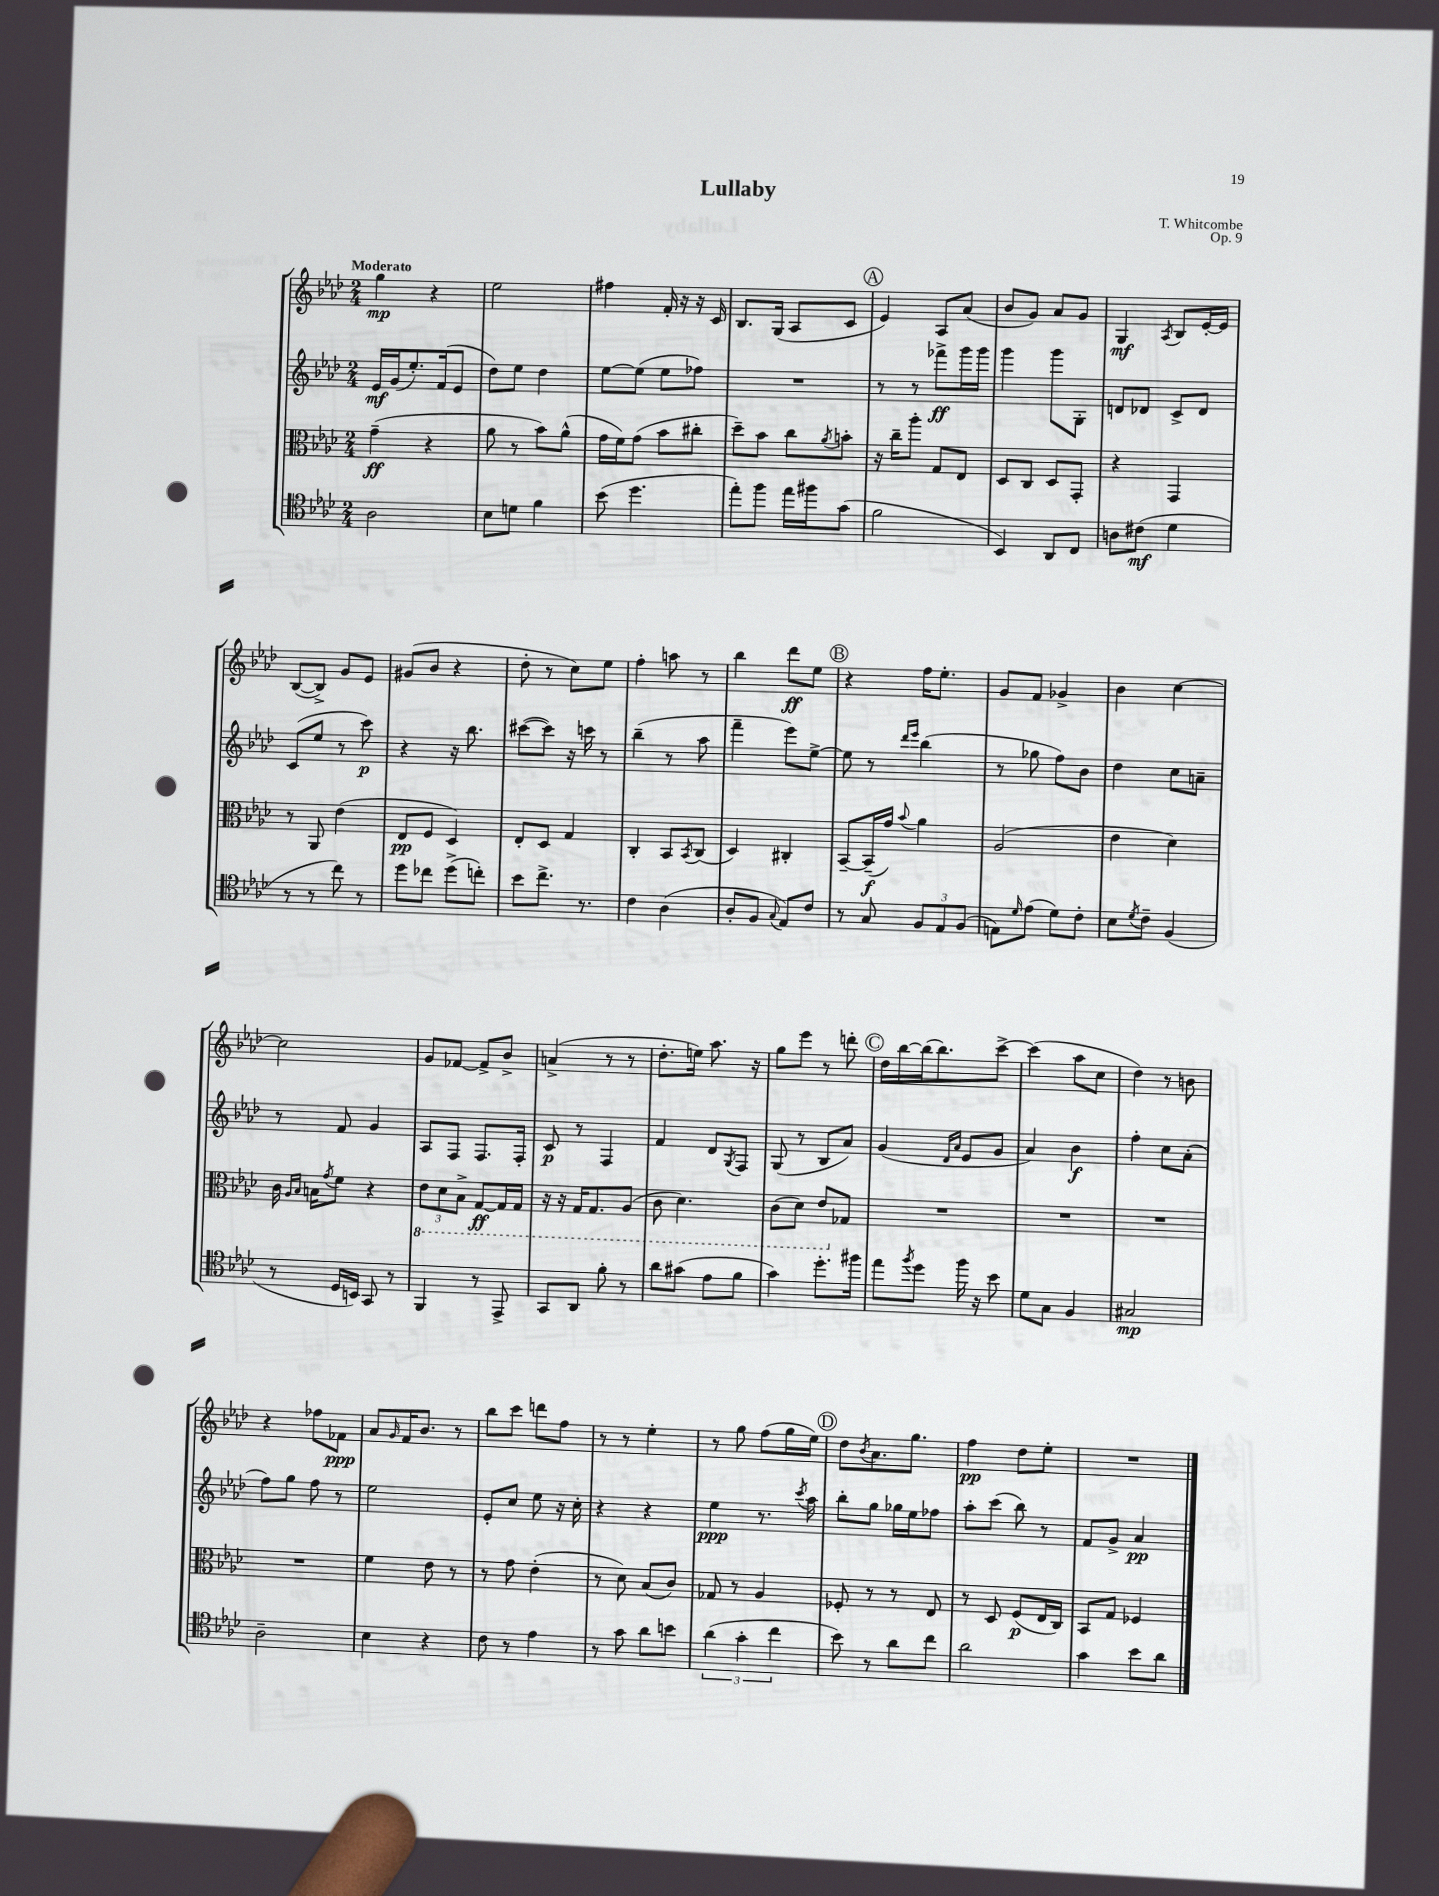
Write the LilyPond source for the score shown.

\header { title = "Lullaby" composer = "T. Whitcombe" opus = "Op. 9" }
<<
\new StaffGroup <<
\new Staff = "s0" {
    \clef treble \key aes \major \numericTimeSignature \time 2/4 \tempo "Moderato"
    g''4\mp r4 |
    ees''2 |
    fis''4 f'16-. r16 r16 c'16 |
    bes8. g16( aes8 c'8 |
    \mark \markup { \circle "A" } ees'4) aes8 aes'8( |
    bes'8 g'8) aes'8 g'8 |
    g4\mf \acciaccatura { aes8 } bes8 ees'16~-. ees'16 |
    bes8~( bes8->) g'8 ees'8 |
    gis'8( bes'8 r4 |
    des''8-. r8 c''8) ees''8 |
    f''4-. a''8 r8 |
    bes''4 des'''8\ff ees''8 |
    \mark \markup { \circle "B" } r4 f''16 ees''8.-. |
    g'8 f'8 ges'4-> |
    bes'4 c''4~ |
    c''2 |
    g'8 fes'8~ fes'8-> bes'8-> |
    a'4->( r8 r8 |
    des''8.-. e''16) aes''8. r16 |
    g''8 ees'''8 r8 d'''8-. |
    \mark \markup { \circle "C" } des''16 bes''16~ bes''16( bes''8.) c'''8~-> |
    c'''4( aes''8 c''8 |
    des''4) r8 b'8 |
    r4 fes''8 fes'8\ppp |
    aes'8 \grace { g'16 } f'16 bes'8. r8 |
    bes''8 c'''8 d'''8 f''8 |
    r8 r8 ees''4-. |
    r8 g''8 f''8( g''16 ees''16) |
    \mark \markup { \circle "D" } des''8 \acciaccatura { bes'8 } aes'8. g''8. |
    f''4\pp des''8 ees''8-. |
    R2 \bar "|." |
}
\new Staff = "s1" {
    \clef treble \key aes \major \numericTimeSignature \time 2/4
    ees'16\mf g'16( ees''8.-.) f'16( ees'8 |
    des''8) ees''8 des''4 |
    ees''8~ ees''8( ees''8 fes''8) |
    R2 |
    \mark \markup { \circle "A" } r8 r8 fes'''8->\ff g'''16 g'''16 |
    g'''4 g'''8 g8-. |
    d'8 des'8 c'8-> des'8 |
    c'8( ees''8 r8 c'''8\p) |
    r4 r16 bes''8. |
    cis'''8~( cis'''8) r16 c'''16 r8 |
    bes''4--( r8 aes''8 |
    f'''4-- ees'''8) ees''8~-> |
    \mark \markup { \circle "B" } ees''8 r8 \grace { des'''16 ees'''16 } bes''4( |
    r8 ges''8 f''8) bes'8 |
    des''4 c''8 a'8-- |
    r8 f'8 g'4 |
    aes8 f8 f8. f16-. |
    c'8\p r8 f4 |
    f'4 des'8 \acciaccatura { g8 } f8 |
    g8( r8 bes8 aes'8) |
    \mark \markup { \circle "C" } g'4( \grace { des'16 aes'16 } ees'8 g'8 |
    aes'4) bes'4\f |
    f''4-. c''8 aes'8-.( |
    f''8) g''8 f''8 r8 |
    ees''2 |
    ees'8-. c''8 ees''8 r16 c''16-. |
    r4 r4 |
    ees''4\ppp r8. \acciaccatura { c'''8 } aes''16 |
    \mark \markup { \circle "D" } bes''8-. g''8 ges''16 ees''16 fes''8 |
    aes''8-. c'''8( bes''8) r8 |
    f'8 g'8-> aes'4\pp \bar "|." |
}
\new Staff = "s2" {
    \clef alto \key aes \major \numericTimeSignature \time 2/4
    g'4--\ff( r4 |
    aes'8 r8 bes'8) aes'8-^( |
    g'16 f'16) g'8( bes'8 cis''8-. |
    des''8--) bes'8 c''8 \acciaccatura { aes'8 } b'8-. |
    \mark \markup { \circle "A" } r16 c''16-- aes''8-. g8 ees8 |
    des8 c8 des8 g,8-. |
    r4 g,4 |
    r8 aes,8 ees'4( |
    ees8\pp f8 des4) |
    ees8-. des8 g4 |
    c4-. bes,8 \acciaccatura { bes,8 } c8( |
    des4) cis4-. |
    \mark \markup { \circle "B" } bes,8~-- bes,16--\f( g'16) \appoggiatura { bes'8 } aes'4 |
    aes2( |
    ees'4 des'4) |
    c'16 \grace { aes16 bes16 } b16 \acciaccatura { g'8 } f'8 r4 |
    \tuplet 3/2 { \ottava #-1 ees8 des8 bes,8-> } g,8~\ff g,16 g,16 |
    r16 r16 g,16 g,8. aes,8( |
    c8 des4.) |
    c8( des8) ees8 \ottava #0 ges8 |
    \mark \markup { \circle "C" } R2 |
    R2 |
    R2 |
    R2 |
    f'4 ees'8 r8 |
    r8 g'8 ees'4-.( |
    r8 des'8) bes8( c'8) |
    ges8 r8 aes4 |
    \mark \markup { \circle "D" } fes8-. r8 r8 ees8 |
    r8 des8 f8\p( ees16 c16) |
    bes,8 g8 fes4 \bar "|." |
}
\new Staff = "s3" {
    \clef tenor \key aes \major \numericTimeSignature \time 2/4
    aes2 |
    bes8 d'8 f'4 |
    bes'8( des''4. |
    ees''8-.) f''8 ees''16 fis''16 g'8( |
    \mark \markup { \circle "A" } f'2 |
    bes,4) aes,8 c8 |
    a8 cis'8\mf( des'4 |
    r8 r8 c''8) r8 |
    des''8 ces''8 des''8->( c''8-.) |
    bes'8 c''8.-> r8. |
    c'4 aes4( |
    aes8-. f8 \appoggiatura { g8 } ees8) c'8 |
    \mark \markup { \circle "B" } r8 g8 \tuplet 3/2 { f8 ees8 f8( } |
    e8) \grace { des'16 } ees'8( des'8) c'8-. |
    bes8 \acciaccatura { des'8 } c'8-- f4( |
    r8 des16 b,16) g,8 r8 |
    f,4 r8 ees,8-> |
    g,8 aes,8 f'8-. r8 |
    aes'8 gis'8( ees'8 f'8 |
    g'4) des''8.-. fis''16 |
    \mark \markup { \circle "C" } ees''8 \acciaccatura { f''8 } des''8 f''16 r16 bes'8 |
    des'8 g8 f4 |
    gis2\mp |
    aes2-- |
    bes4 r4 |
    c'8 r8 ees'4 |
    r8 g'8 aes'8 b'8 |
    \tuplet 3/2 { aes'4( g'4-. c''4 } |
    \mark \markup { \circle "D" } bes'8) r8 aes'8 c''8 |
    aes'2 |
    g'4 bes'8 aes'8 \bar "|." |
}
>>
>>
\layout { \context { \Score \remove "Bar_number_engraver" } }
